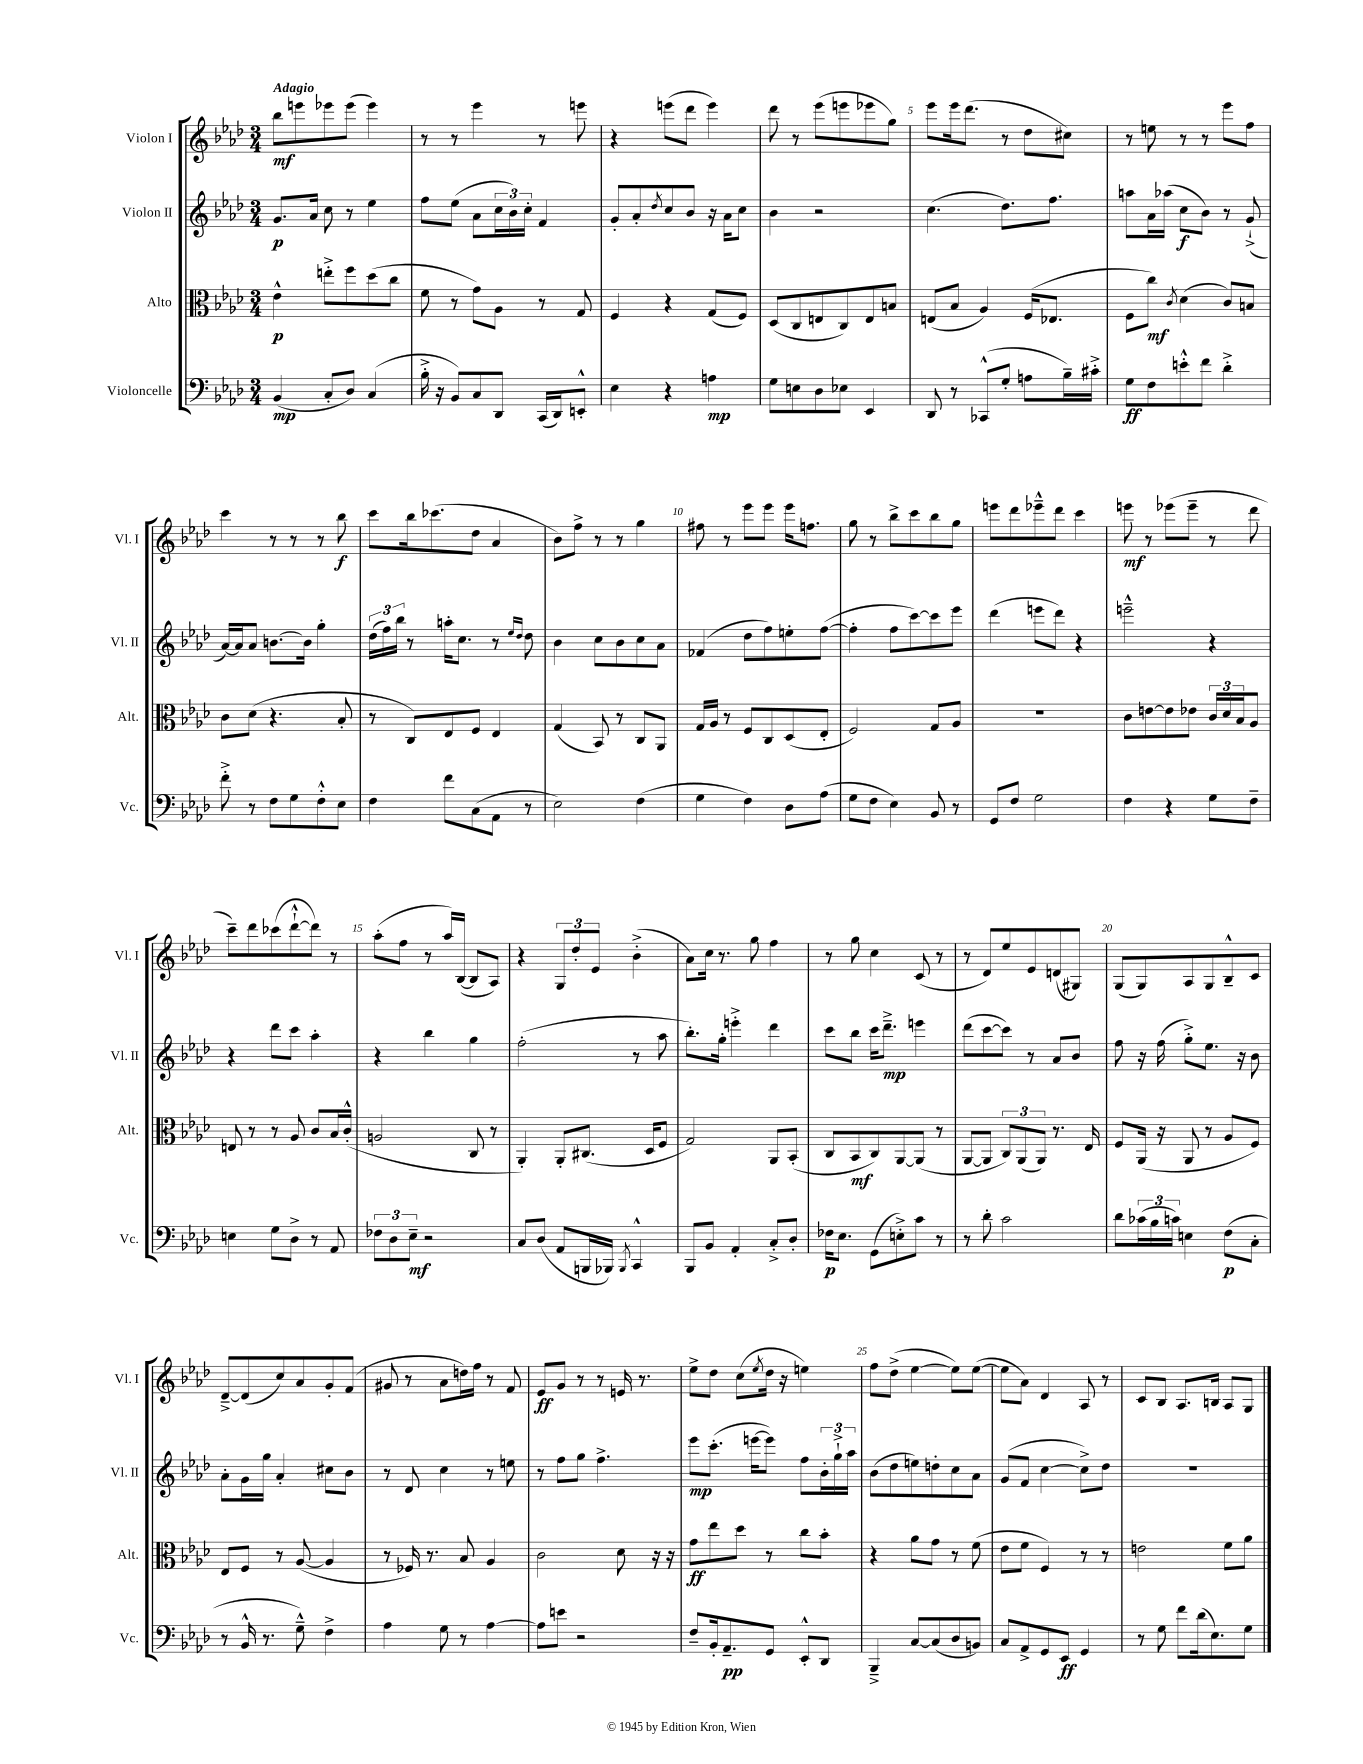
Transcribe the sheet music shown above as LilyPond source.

<<
\new StaffGroup <<
\new Staff = "s0" \with { instrumentName = "Violon I" shortInstrumentName = "Vl. I" } {
    \clef treble \key aes \major \numericTimeSignature \time 3/4 \tempo "Adagio"
    bes''8\mf e'''8 ees'''8 ees'''8( ees'''4) |
    r8 r8 ees'''4 r8 e'''8 |
    r4 e'''8( des'''8 e'''4) |
    des'''8 r8 ees'''8( e'''8 ees'''8 g''8) |
    ees'''8 ees'''16 des'''8.( r8 des''8 cis''8) |
    r8 e''8 r8 r8 ees'''8 f''8 |
    c'''4 r8 r8 r8 bes''8\f |
    c'''8 bes''16 ces'''8.( des''8 aes'4 |
    bes'8) f''8-> r8 r8 g''4 |
    fis''8 r8 ees'''8 ees'''8 ees'''16 f''8. |
    g''8 r8 bes''8-> c'''8 bes''8 g''8 |
    e'''8 des'''8 ees'''8---^ des'''8 c'''4 |
    e'''8\mf r8 ees'''8( ees'''8-- r8 des'''8 |
    c'''8--) des'''8 ces'''8( des'''8~-!-^ des'''8) r8 |
    aes''8-.( f''8 r8 aes''16) bes16~( bes8 aes8) |
    r4 \tuplet 3/2 { g8 des''8-. ees'8 } bes'4-.->( |
    aes'8) c''16 r8. g''8 f''4 |
    r8 g''8 c''4 c'8( r8 |
    r8 des'8) ees''8 ees'8 d'8( gis8) |
    g8( g8) aes8 g8 bes8---^ c'8 |
    des'8~---> des'8( c''8) aes'8 g'8-. f'8( |
    gis'8 r8 aes'8 d''16) f''16 r8 f'8 |
    ees'8\ff g'8 r8 r8 e'16 r8. |
    ees''8-> des''8 c''8( \acciaccatura { ees''8 } des''16 r16 e''4) |
    f''8 des''8->( ees''4~ ees''8) ees''8~( |
    ees''8 aes'8) des'4 aes8 r8 |
    c'8 bes8 aes8. b16 aes8 g8 \bar "|." |
}
\new Staff = "s1" \with { instrumentName = "Violon II" shortInstrumentName = "Vl. II" } {
    \clef treble \key aes \major \numericTimeSignature \time 3/4
    g'8.\p aes'16 c''8 r8 ees''4 |
    f''8 ees''8( aes'8 \tuplet 3/2 { c''16 bes'16) c''16-. } f'4 |
    g'8-. aes'8-. \acciaccatura { des''8 } c''8 bes'8 r16 aes'16 c''8 |
    bes'4 r2 |
    c''4.( des''8.) f''8. |
    a''8 aes'16 aes''16( c''8\f bes'8) r8 g'8-!->( |
    aes'16~) aes'16 aes'8 b'8.~ b'16 g''4-. |
    \tuplet 3/2 { des''16( f''16) bes''16 } r8 a''16-. c''8. r8 \grace { ees''16 des''16 } des''8 |
    bes'4 c''8 bes'8 c''8 aes'8 |
    fes'4( des''8 f''8) e''8-. f''8~( |
    f''4-. f''8 c'''8~) c'''8 ees'''8 |
    des'''4( e'''8 des'''8) r4 |
    e'''2---^ r4 |
    r4 des'''8 c'''8 aes''4-. |
    r4 bes''4 g''4 |
    f''2-.( r8 aes''8 |
    bes''8.-.) g''16-. e'''4-.-> des'''4 |
    c'''8 bes''8 c'''16 des'''8.--->\mp e'''4 |
    des'''8( c'''8~ c'''8) r8 aes'8 bes'8 |
    f''8 r16 f''16( g''8-.->) ees''8. r16 bes'8 |
    aes'8-. g'16 g''16 aes'4-. cis''8 bes'8 |
    r8 des'8 c''4 r8 e''8 |
    r8 f''8 g''8 f''4.-> |
    ees'''8\mp c'''8.-.( e'''16~ e'''8) f''8 \tuplet 3/2 { bes'16-. g''16-!-> aes''16 } |
    bes'8( des''8 e''8) d''8-. c''8 aes'8 |
    g'8( f'8 c''4~ c''8->) des''8 |
    R2. \bar "|." |
}
\new Staff = "s2" \with { instrumentName = "Alto" shortInstrumentName = "Alt." } {
    \clef alto \key aes \major \numericTimeSignature \time 3/4
    ees'4-^\p e''8-.-> f''8 des''8( c''8 |
    f'8 r8 g'8) aes8 r8 g8 |
    f4 r4 g8( f8) |
    des8( c8 e8 c8) e8 b8 |
    e8( bes8 aes4) f16( ees8. |
    f8 c''8\mf) \acciaccatura { c'8 } des'4( c'8) b8 |
    c'8 des'8( r4. bes8-. |
    r8 c8) ees8 f8 ees4 |
    g4( bes,8) r8 c8 aes,8 |
    g16 aes16 r8 f8 c8 des8( ees8-. |
    f2) g8 aes8 |
    R2. |
    c'8 e'8~ e'8 ees'8 \tuplet 3/2 { c'16 des'16 bes16 } aes8 |
    e8 r8 r8 aes8 c'8 bes16 c'16-.-^( |
    a2 c8 r8 |
    aes,4-.) aes,8-. cis8.( des16 f8 |
    g2) aes,8 bes,8-.( |
    c8 bes,8\mf c8) aes,8~ aes,8( r8 |
    aes,8~ aes,8 \tuplet 3/2 { c8) aes,8( aes,8) } r8. ees16 |
    f8 aes,16( r16 aes,8 r8 aes8 f8) |
    ees8 f8 r8 aes8~( aes4 |
    r8 fes16) r8. bes8 aes4 |
    c'2 des'8 r16 r16 |
    g'8\ff ees''8 des''8 r8 c''8 bes'8-. |
    r4 aes'8 g'8 r8 f'8( |
    ees'8 f'8 f4) r8 r8 |
    e'2 f'8 aes'8 \bar "|." |
}
\new Staff = "s3" \with { instrumentName = "Violoncelle" shortInstrumentName = "Vc." } {
    \clef bass \key aes \major \numericTimeSignature \time 3/4
    bes,4\mp( c8-. des8) c4( |
    bes16-.-> r16 bes,8) c8 des,8 c,16( des,16) e,8-.-^ |
    ees4 r4 a4\mp |
    g8 e8 des8 ees8 ees,4 |
    des,8 r8 ces,8-^( g8-. a8 bes16--) cis'16-.-> |
    g8\ff f8 e'8-.-^ f'8 des'4-.-> |
    f'8-.-> r8 f8 g8 f8-.-^ ees8 |
    f4 f'8 c8( aes,8 r8 |
    ees2) f4( |
    g4 f4) des8 aes8( |
    g8 f8 ees4) bes,8 r8 |
    g,8 f8 g2 |
    f4 r4 g8 f8-- |
    e4 g8 des8-> r8 aes,8 |
    \tuplet 3/2 { fes8 des8 ees8--\mf } r2 |
    c8 des8( aes,8 b,,16 bes,,16) \acciaccatura { bes,,8 } c,4-^ |
    bes,,8 bes,8 aes,4-. c8-.-> des8-. |
    fes16\p ees8. g,8( e8-.->) c'8 r8 |
    r8 des'8-. c'2 |
    des'8 \tuplet 3/2 { ces'16( bes16 c'16) } e4 f8\p( c8-. |
    r8 bes,16-^ r8. g8---^) f4-> |
    aes4 g8 r8 aes4~ |
    aes8 e'8 r2 |
    f8-- bes,16-. aes,8.--\pp g,8 ees,8-.-^ des,8 |
    bes,,4---> c8~ c8( des8 b,8) |
    c8 aes,8-> g,8 ees,8\ff g,4 |
    r8 g8 f'8 des'16( ees8.) g8 \bar "|." |
}
>>
>>
\layout { \context { \Score \override BarNumber.break-visibility = ##(#f #t #t) barNumberVisibility = #(every-nth-bar-number-visible 5) } }
